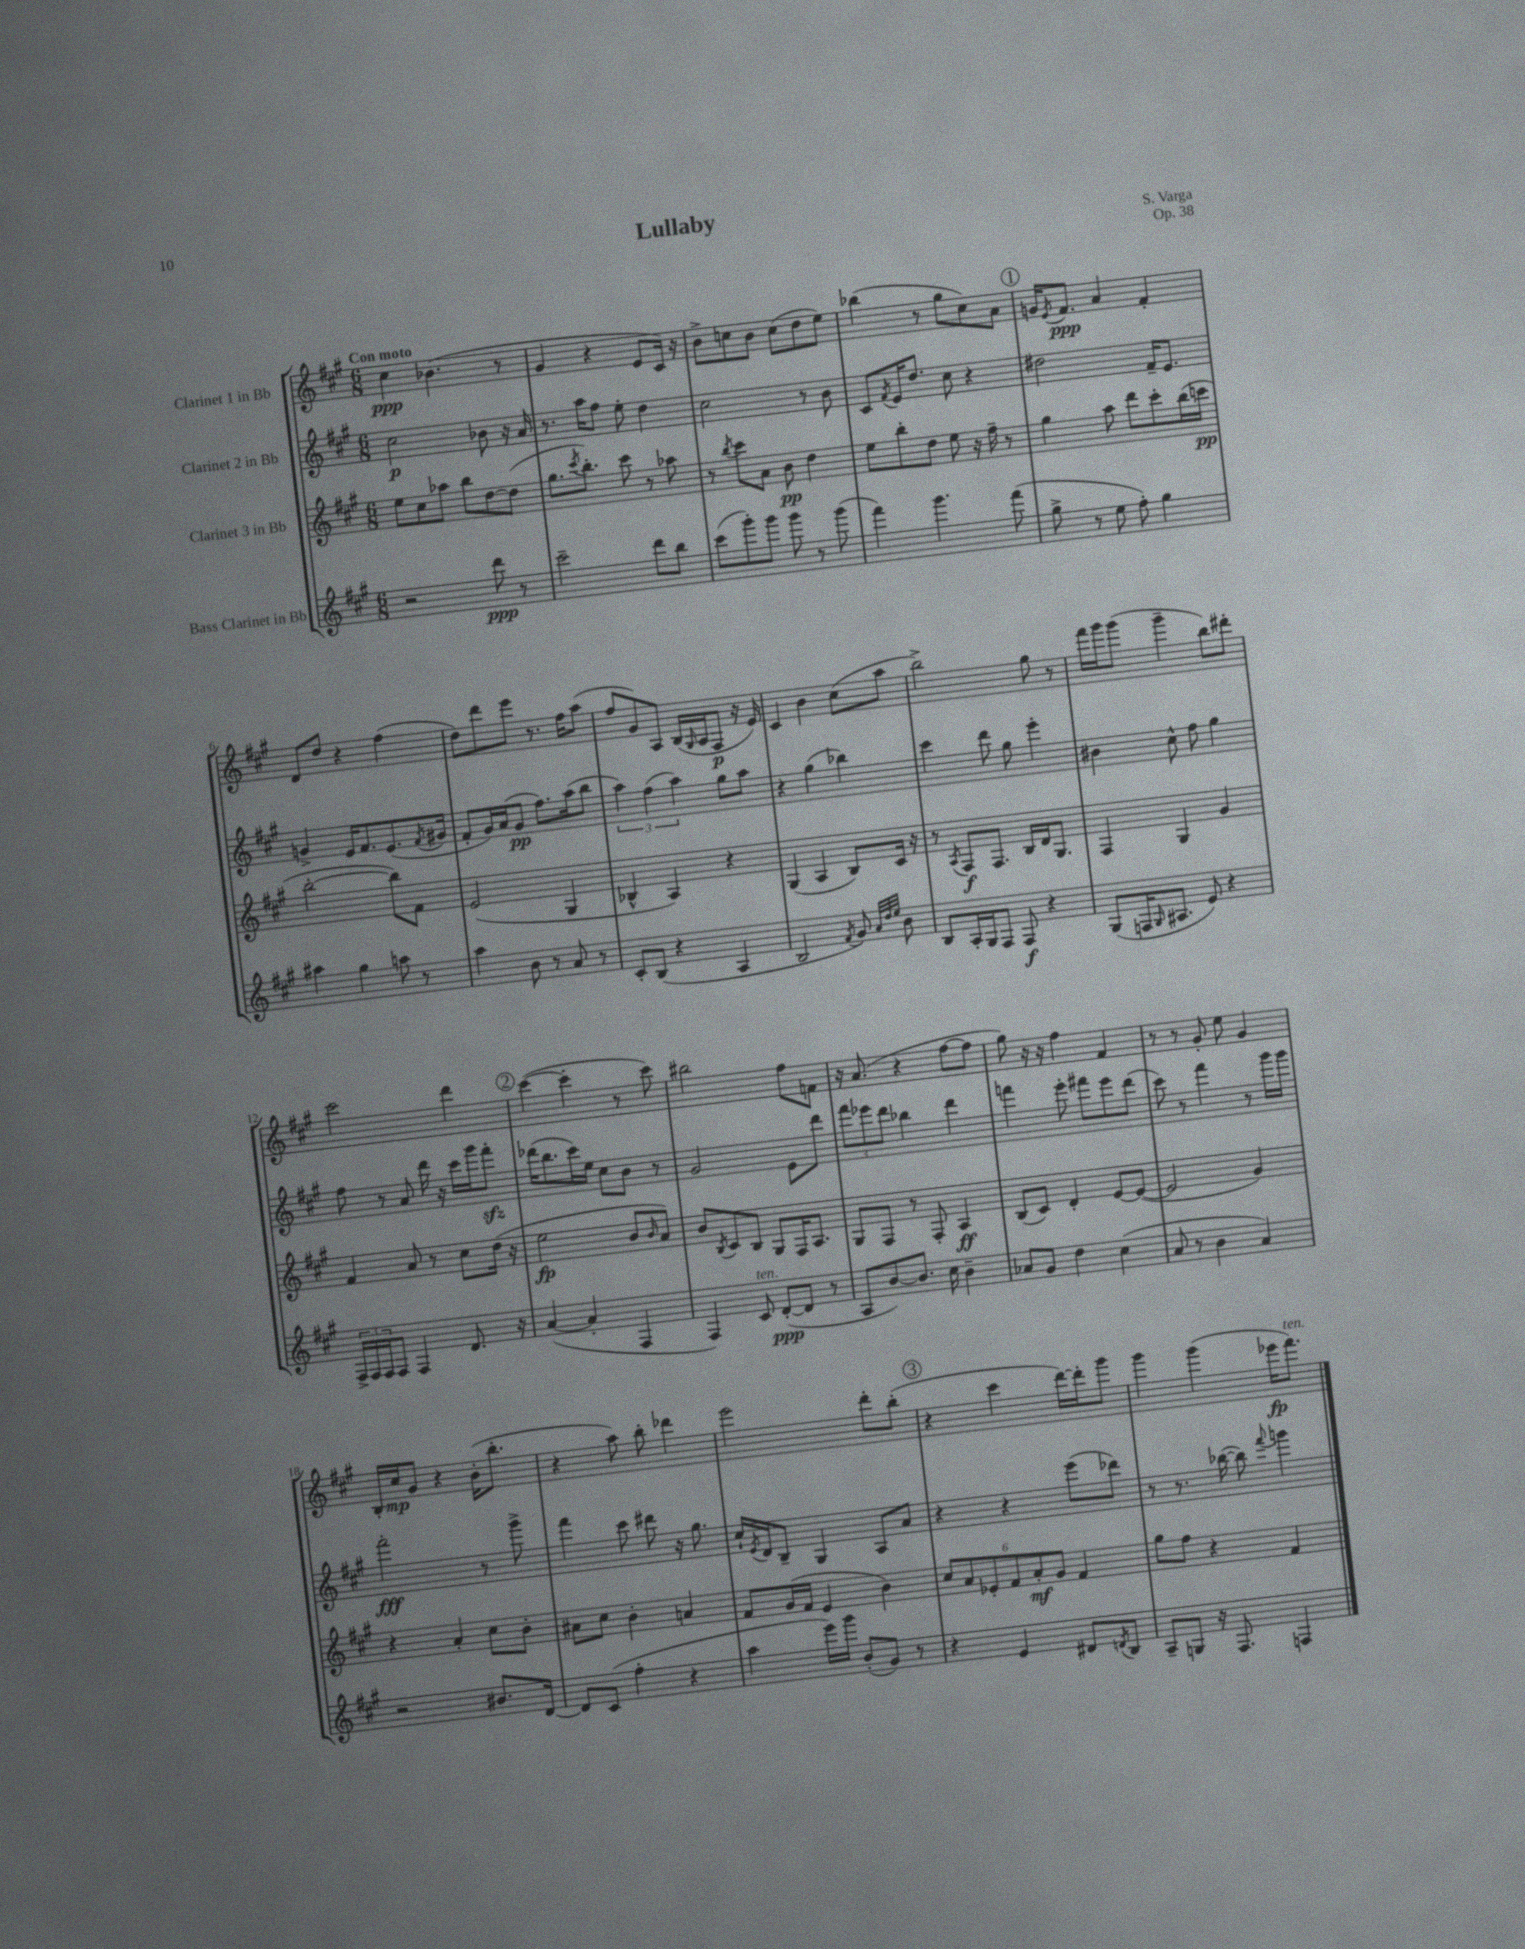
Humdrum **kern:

**kern	**dynam	**kern	**dynam	**kern	**dynam	**kern	**dynam
*part4	*part4	*part3	*part3	*part2	*part2	*part1	*part1
*staff4	*staff4	*staff3	*staff3	*staff2	*staff2	*staff1	*staff1
*I"Bass Clarinet in Bb	*	*I"Clarinet 3 in Bb	*	*I"Clarinet 2 in Bb	*	*I"Clarinet 1 in Bb	*
*clefG2	*	*clefG2	*	*clefG2	*	*clefG2	*
*k[f#c#g#]	*	*k[f#c#g#]	*	*k[f#c#g#]	*	*k[f#c#g#]	*
*M6/8	*	*M6/8	*	*M6/8	*	*M6/8	*
=1	=1	=1	=1	=1	=1	=1	=1
!	!	!	!	!	!	!LO:TX:a:B:t=Con moto	!
2r	.	8ee\L	.	2cc#\	p	4cc#\	ppp
.	.	8cc#\	.	.	.	.	.
.	.	8aa-X\J	.	.	.	(4.b-X\	.
.	.	8bb\L	.	.	.	.	.
8ddd\	ppp	[8dd\	.	8b-X\	.	.	.
8r	.	(8dd\J]	.	16r	.	8r	.
.	.	.	.	16a/	.	.	.
=2	=2	=2	=2	=2	=2	=2	=2
2ccc#~\	.	8.gg#\L	.	8.r	.	4g#/	.
.	.	8qccc#/	.	.	.	.	.
.	.	8.bb'\J)	.	16aa\KL	.	.	.
.	.	.	.	8ff#\J	.	4r	.
.	.	8ccc#\	.	8ee'\	.	.	.
8ddd\L	.	8r	.	4dd\	.	8e/L	.
8bb\J	.	8aa-X\	.	.	.	16c#/Jk)	.
.	.	.	.	.	.	16r	.
=3	=3	=3	=3	=3	=3	=3	=3
(8ccc#\L	.	8r	.	2cc#\	.	8b^\L	.
.	.	8qbb/	.	.	.	.	.
8ggg#'\)	.	8ccc#\L	.	.	.	8ccn\	.
8ggg#\J	.	8a\J	.	.	.	8b\J	.
8ggg#\	.	8b\	pp	.	.	(8cc\L	.
8r	.	4dd\	.	8r	.	8dd\	.
(8ggg#\	.	.	.	8b\	.	8ee\J)	.
=4	=4	=4	=4	=4	=4	=4	=4
4fff#\)	.	8ee\L	.	8c#/L	.	(4bb-X\	.
.	.	.	.	8qf#/	.	.	.
.	.	8bb'\	.	16e/K	.	.	.
.	.	.	.	8.dd/J	.	.	.
4.ggg#\	.	8dd\J	.	.	.	8r	.
.	.	8ee\	.	8cc#\	.	8gg#\L	.
.	.	16r	.	4r	.	8cc#\)	.
.	.	16ff#~\	.	.	.	.	.
(8fff#\	.	8r	.	.	.	8a\J	.
!!LO:REH:place=s1:t=1
=5	=5	=5	=5	=5	=5	=5	=5
8gg#^\	.	4gg#\	.	2dd#X\	.	16gn/KL	.
.	.	.	.	.	.	8qe/	.
.	.	.	.	.	.	8.f#/J	ppp
8r	.	.	.	.	.	.	.
8ee\	.	8aa\	.	.	.	4a/	.
8ff#'\)	.	8ddd\L	.	.	.	.	.
4gg#\	.	8ccc#'\	.	16f#~/KL	.	4f#'/	.
.	.	.	.	8.e/J	.	.	.
.	.	(16bb\L	.	.	.	.	.
.	.	16cccn\JJ	pp	.	.	.	.
!!LO:LB:g=z
=6	=6	=6	=6	=6	=6	=6	=6
4aa#X\	.	[2bb'\	.	4gn^/	.	8d/L	.
.	.	.	.	.	.	8dd/J	.
4gg#\	.	.	.	16e/KL	.	4r	.
.	.	.	.	8.f#/	.	.	.
8aan\	.	8bb\L])	.	(8.e/	.	(4ff#\	.
8r	.	8f#\J	.	.	.	.	.
.	.	.	.	8qf#/	.	.	.
.	.	.	.	16g#X/Jk	.	.	.
=7	=7	=7	=7	=7	=7	=7	=7
4aa\	.	(2e/	.	8f#'/L	.	8dd\L)	.
.	.	.	.	16g#/L)	.	8ddd\	.
.	.	.	.	(16a/J	.	.	.
8b\	.	.	.	8g#/J	pp	8eee\J	.
8r	.	.	.	8.ff#\L)	.	8.r	.
8a/	.	4G#/	.	.	.	.	.
.	.	.	.	(16aa\k	.	16ff#\KL	.
8r	.	.	.	8bb\J	.	(8aa\J	.
=8	=8	=8	=8	=8	=8	=8	=8
8c#'/L	.	4B-X^^/	.	6aa\)	.	8ff#/L	.
(8B/J	.	.	.	.	.	8g#/)	.
.	.	.	.	(6ff#\	.	.	.
4r	.	4A/)	.	.	.	8A/J	.
.	.	.	.	6aa\)	.	.	.
.	.	.	.	.	.	(16B/LL	.
.	.	.	.	.	.	16qqG#/	.
.	.	.	.	.	.	16A/J	.
4A/	.	4r	.	8gg#\L	.	8F#/J	p
.	.	.	.	8aa\J	.	16r	.
.	.	.	.	.	.	16e/)	.
=9	=9	=9	=9	=9	=9	=9	=9
2B/	.	(4G#/	.	4r	.	4c#/	.
.	.	4A/	.	(4gg#\	.	4b\	.
8qf#/	.	.	.	.	.	.	.
8g#/)	.	8B/L)	.	4bb-X\)	.	(8cc#\L	.
32qqa/LLL	.	.	.	.	.	.	.
32qqdd/	.	.	.	.	.	.	.
32qqee/JJJ	.	.	.	.	.	.	.
8b\	.	16c#/Jk	.	.	.	8aa\J	.
.	.	16r	.	.	.	.	.
=10	=10	=10	=10	=10	=10	=10	=10
8B/L	.	8r	.	4ccc#\	.	2bb^\)	.
.	.	8qA/	.	.	.	.	.
16A'/L	.	8F#/L	f	.	.	.	.
16G#/J	.	.	.	.	.	.	.
8F#/J	.	8.F#/J	.	8ddd\	.	.	.
8F#/	f	.	.	8gg#\	.	.	.
.	.	16B/LL	.	.	.	.	.
4r	.	16d/J	.	4eee'\	.	8gg#\	.
.	.	8.G#/J	.	.	.	.	.
.	.	.	.	.	.	8r	.
=11	=11	=11	=11	=11	=11	=11	=11
(8G#/L	.	4F#/	.	4b#X\	.	16fff#\LL	.
.	.	.	.	.	.	16ggg#\J	.
16Fn/K	.	.	.	.	.	(8ggg#\J	.
16qqG#/	.	.	.	.	.	.	.
8.A#X/J	.	.	.	.	.	.	.
.	.	4G#/	.	8cc#^^\	.	4ggg#~\	.
8e/)	.	.	.	8ff#\	.	.	.
4r	.	4g#/	.	4gg#\	.	8bb\L)	.
.	.	.	.	.	.	8ddd#X'\J	.
!!LO:LB:g=z
=12	=12	=12	=12	=12	=12	=12	=12
24F#^/LL	.	4f#/	.	8ff#\	.	2ccc#\	.
24F#/	.	.	.	.	.	.	.
24F#/J	.	.	.	.	.	.	.
8F#/J	.	.	.	8r	.	.	.
4F#/	.	8a/	.	8a/	.	.	.
.	.	8r	.	16ddd\	.	.	.
.	.	.	.	16r	.	.	.
8.d/	.	8cc#\L	.	16ccc#\LL	.	4ddd\	.
.	.	.	.	16ggg#\J	.	.	.
.	.	(16dd\Jk	.	8fff#zz'\J	.	.	.
16r	.	16r	.	.	.	.	.
!!LO:REH:place=s1:t=2
=13	=13	=13	=13	=13	=13	=13	=13
([4a/	.	2ee\	fp	(16ddd-X\KL	.	([4ccc#\	.
.	.	.	.	8.bb\	.	.	.
4a'/]	.	.	.	16ccc#\L)	.	4ccc#'\]	.
.	.	.	.	16ee\JJ	.	.	.
.	.	.	.	8cc#\L	.	.	.
4F#/	.	8b/L	.	8b\J	.	8r	.
.	.	16qqb/	.	.	.	.	.
.	.	8a/J)	.	8r	.	8ccc#\)	.
=14	=14	=14	=14	=14	=14	=14	=14
4F#/)	.	8b/L	.	2g#/	.	2bb#X\	.
.	.	8qB/	.	.	.	.	.
.	.	8c#/	.	.	.	.	.
!LO:TX:a:i:t=ten.	!	!	!	!	!	!	!
8c#/	.	8B/J	.	.	.	.	.
([8d'/L	ppp	8G#/L	.	.	.	.	.
8d/J]	.	16F#/K	.	8e\L	.	8ff#\L	.
.	.	8.A/J	.	.	.	.	.
8r	.	.	.	8ddd\J	.	8fn\J	.
=15	=15	=15	=15	=15	=15	=15	=15
8A/L	.	8G#/L	.	12fff#\L	.	16r	.
.	.	.	.	.	.	(8.a/	.
.	.	.	.	12eee-X\	.	.	.
[8b/)	.	8F#/J	.	.	.	.	.
.	.	.	.	12ddd\J	.	.	.
8.b/J]	.	8r	.	4bb-X\	.	4r	.
.	.	8F#'/	.	.	.	.	.
16cc#\	.	.	.	.	.	.	.
4b~\	.	4A/	ff	4ddd\	.	[8ff#\L	.
.	.	.	.	.	.	8ff#\J]	.
=16	=16	=16	=16	=16	=16	=16	=16
8a-X/L	.	(8B/L	.	4fffn\	.	8gg#\)	.
8g#/J	.	8c#/J)	.	.	.	16r	.
.	.	.	.	.	.	16r	.
4dd\	.	4d'/	.	8eee'\	.	4ff#\	.
.	.	.	.	8fff#X\L	.	.	.
(4cc#\	.	[8e/L	.	8eee\	.	4f#/	.
.	.	(8e/J_	.	(8ddd\J	.	.	.
=17	=17	=17	=17	=17	=17	=17	=17
8a/	.	2e/]	.	8ccc#\)	.	8r	.
8r	.	.	.	8r	.	8r	.
4b\	.	.	.	4fff#\	.	8g#'/	.
.	.	.	.	.	.	8ee\	.
4a/)	.	4g#/)	.	8r	.	4g#/	.
.	.	.	.	16ggg#\LL	.	.	.
.	.	.	.	16ggg#\JJ	.	.	.
!!LO:LB:g=z
=18	=18	=18	=18	=18	=18	=18	=18
2r	.	4r	.	2fff#'\	fff	16B'/LL	.
.	.	.	.	.	.	16cc#/J	mp
.	.	.	.	.	.	8g#/J	.
.	.	4a'/	.	.	.	4r	.
8.b#X/L	.	8cc#\L	.	8r	.	(16b'\KL	.
.	.	.	.	.	.	8.bb'\J	.
.	.	8b'\J	.	8ggg#^\	.	.	.
[16d/Jk	.	.	.	.	.	.	.
=19	=19	=19	=19	=19	=19	=19	=19
8d/L]	.	8a#X\L	.	4fff#\	.	4r	.
(8c#/J	.	8cc#\J	.	.	.	.	.
4ff#'\	.	4b'\	.	8ccc#\	.	8aa\)	.
.	.	.	.	8ddd#X\	.	8bb'\	.
4r	.	4an/	.	16r	.	4ddd-X\	.
.	.	.	.	8.gg#\	.	.	.
=20	=20	=20	=20	=20	=20	=20	=20
4aa\	.	8f#/L	.	16cc#`/LL	.	2eee\	.
.	.	.	.	8qe/	.	.	.
.	.	.	.	16d/J	.	.	.
.	.	(16g#/L	.	8B~/J	.	.	.
.	.	16f#/JJ	.	.	.	.	.
16eee\LL)	.	4e/	.	4G#/	.	.	.
16ggg#\JJ	.	.	.	.	.	.	.
(8b'/L	.	.	.	.	.	.	.
8g#/J)	.	4b\)	.	8A/L	.	8ddd'\L	.
8r	.	.	.	8a/J	.	(8bb'\J	.
!!LO:REH:place=s1:t=3
=21	=21	=21	=21	=21	=21	=21	=21
4r	.	12cc#/L	.	4r	.	4r	.
.	.	12a/	.	.	.	.	.
.	.	12e-X'/	.	.	.	.	.
4e/	.	12f#/	.	4r	.	4ccc#\	.
.	.	12a'/	mf	.	.	.	.
.	.	12g#/J	.	.	.	.	.
8d#X/L	.	4f#/	.	(8eee\L	.	[16ddd\LL)	.
.	.	.	.	.	.	16ddd'\J]	.
8qdn/	.	.	.	.	.	.	.
8B/J	.	.	.	8ddd-X\J)	.	8ggg#\J	.
=22	=22	=22	=22	=22	=22	=22	=22
8A~/L	.	8gg#\L	.	8r	.	4ggg#\	.
8Gn/J	.	8ff#\J	.	8.r	.	.	.
16r	.	4r	.	.	.	(4ggg#\	.
8.F#/	.	.	.	([16bb-X\	.	.	.
.	.	.	.	8bb-\])	.	.	.
.	.	.	.	8qqfff#/	.	.	.
4Fn/	.	4f#/	.	4gggn\	.	16eee-X\KL	fp
!	!	!	!	!	!	!LO:TX:a:i:t=ten.	!
.	.	.	.	.	.	8.fff#\J)	.
==	==	==	==	==	==	==	==
*-	*-	*-	*-	*-	*-	*-	*-
